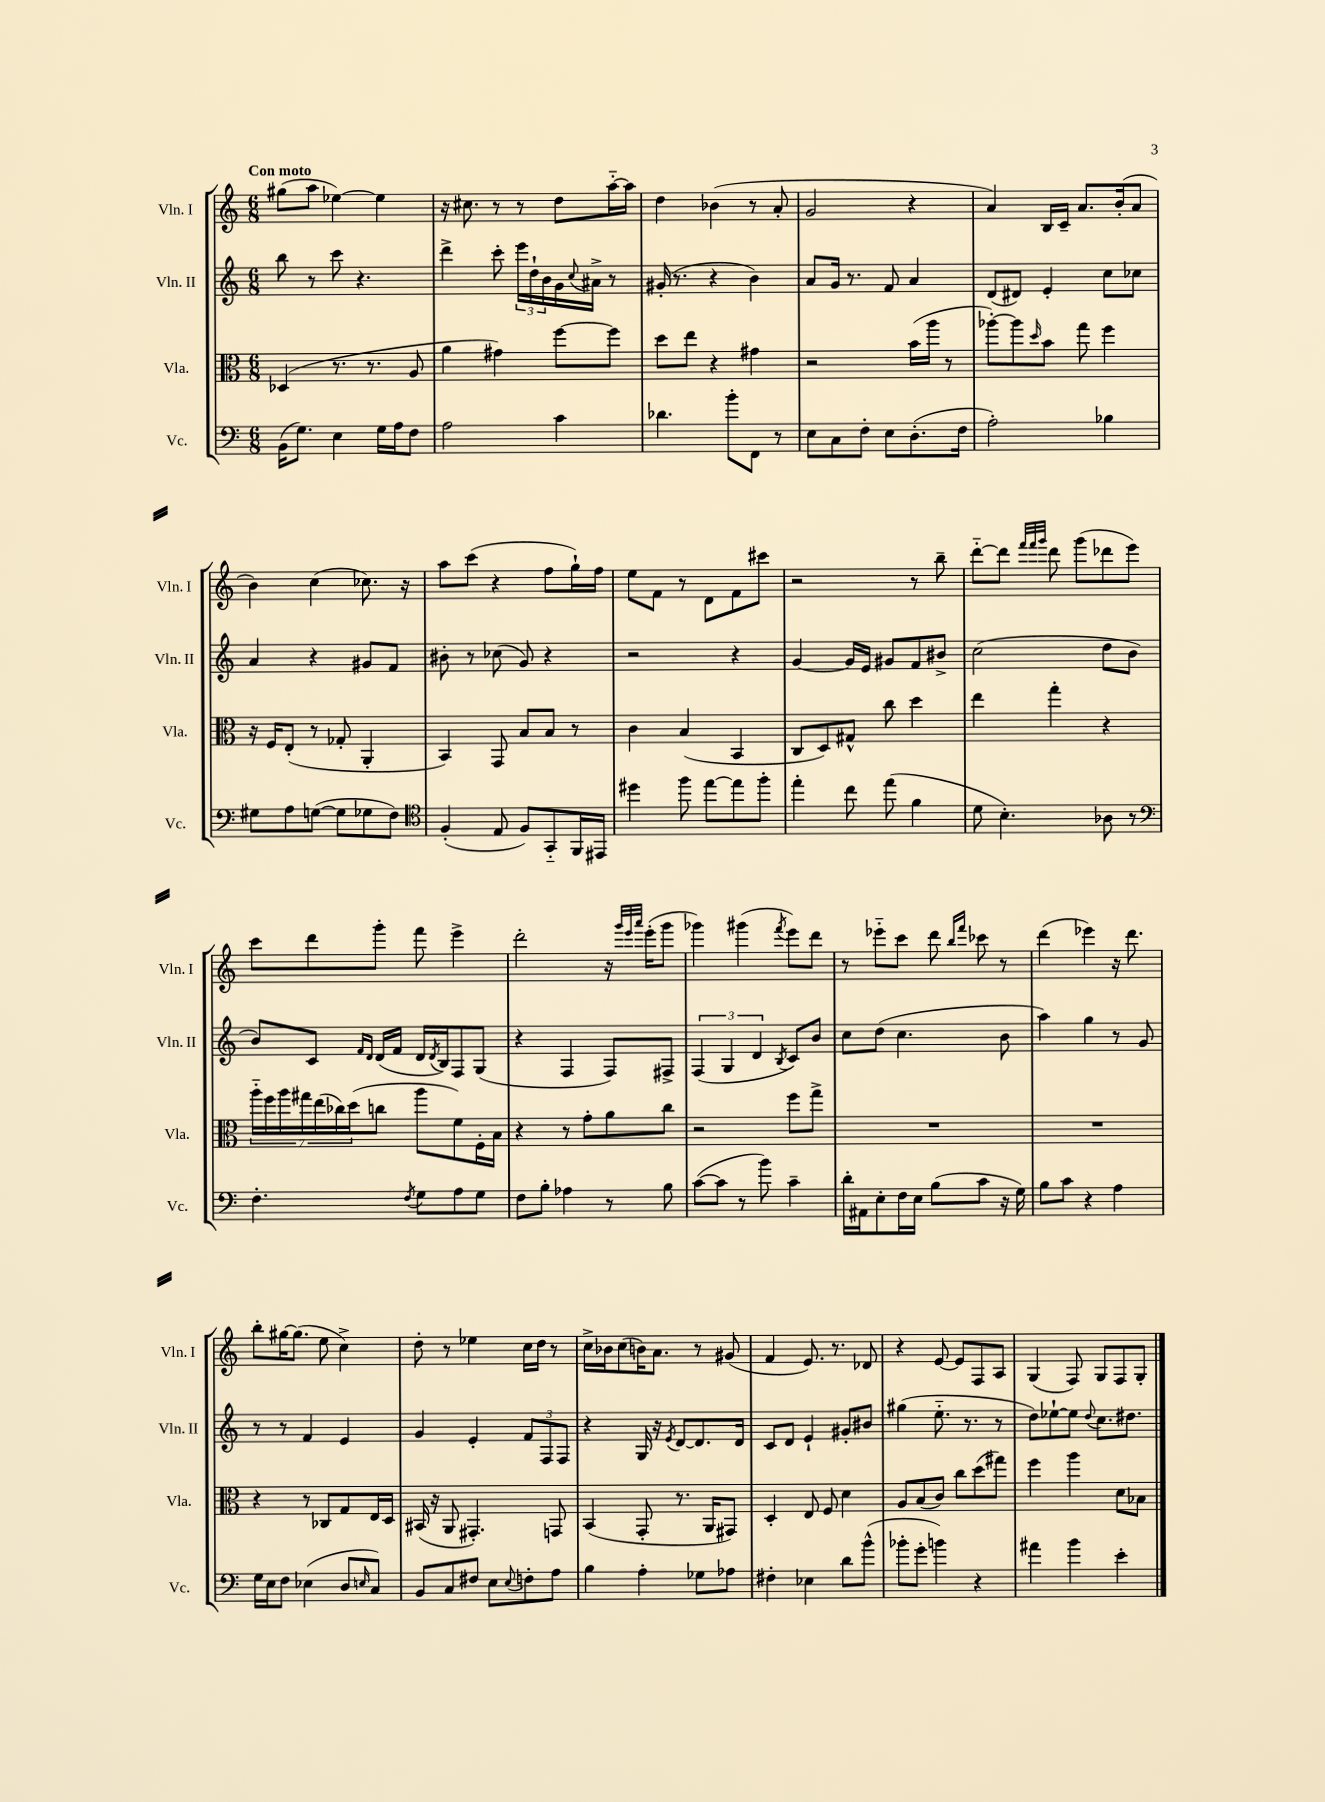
<<
\new StaffGroup <<
\new Staff = "s0" \with { instrumentName = "Vln. I" shortInstrumentName = "Vln. I" } {
    \clef treble \key c \major \numericTimeSignature \time 6/8 \tempo "Con moto"
    gis''8( a''8 ees''4~) ees''4 |
    r16 cis''8. r8 r8 d''8 a''16~-_ a''16 |
    d''4 bes'4( r8 a'8-. |
    g'2 r4 |
    a'4) b16 c'16-- a'8. b'16-.( a'8 |
    b'4) c''4( ces''8.) r16 |
    a''8 c'''8( r4 f''8 g''16-!) f''16 |
    e''8 f'8 r8 d'8 f'8 cis'''8 |
    r2 r8 b''8-- |
    d'''8~-_ d'''8 \grace { f'''32 f'''32 g'''32 } d'''8 g'''8( des'''8 e'''8) |
    c'''8 d'''8 g'''8-. f'''8 e'''4-> |
    d'''2-. r16 \grace { g'''32 e'''32 a'''32 } e'''16-.( g'''8 |
    ges'''4) gis'''4( \acciaccatura { f'''8 } e'''8) d'''8 |
    r8 ees'''8-_ c'''8 d'''8 \grace { b''16 f'''16 } ces'''8 r8 |
    d'''4( ees'''4) r16 d'''8. |
    b''8-. gis''16~ gis''8.( e''8 c''4->) |
    d''8-. r8 ees''4 c''16 d''16 r8 |
    c''16-> bes'16 c''8( b'16) a'8. r8 gis'8( |
    f'4 e'8.) r8. des'8 |
    r4 e'8~ e'8 f8 a8 |
    g4( f8) g8 f8 g8-. \bar "|." |
}
\new Staff = "s1" \with { instrumentName = "Vln. II" shortInstrumentName = "Vln. II" } {
    \clef treble \key c \major \numericTimeSignature \time 6/8
    b''8 r8 c'''8 r4. |
    d'''4-> c'''8-. \tuplet 3/2 { e'''16 d''16-! b'16 } g'16 \appoggiatura { c''8 } ais'16-> r8 |
    gis'16-.( r8. r4 b'4) |
    a'8 g'16 r8. f'8 a'4 |
    d'8( dis'8) e'4-. c''8 ces''8 |
    a'4 r4 gis'8 f'8 |
    bis'8-. r8 ces''8( g'8) r4 |
    r2 r4 |
    g'4~ g'16 e'16 gis'8 f'8 bis'8-> |
    c''2( d''8 b'8 |
    b'8) c'8 \grace { f'16 d'16 } d'16( f'16 d'16 \acciaccatura { d'8 } b16) f8 g8( |
    r4 f4 f8) fis8-> |
    \tuplet 3/2 { f4( g4 d'4 } \acciaccatura { b8 } c'8) b'8 |
    c''8 d''8( c''4. b'8 |
    a''4) g''4 r8 g'8 |
    r8 r8 f'4 e'4 |
    g'4 e'4-. \tuplet 3/2 { f'8 f8 f8 } |
    r4 g16 r16 \acciaccatura { e'8 } d'8~ d'8. d'16 |
    c'8 d'8 e'4-! gis'8-. bis'8 |
    gis''4( e''8.-_ r8. r8 |
    d''8) ees''8~-! ees''8 \appoggiatura { d''8 } c''8. dis''8. \bar "|." |
}
\new Staff = "s2" \with { instrumentName = "Vla." shortInstrumentName = "Vla." } {
    \clef alto \key c \major \numericTimeSignature \time 6/8
    des4( r8. r8. a8 |
    a'4 gis'4) f''8~ f''8 |
    d''8 e''8 r4 gis'4 |
    r2 b'16( a''16 r8 |
    aes''8~-.) aes''8 \grace { d''16 } b'8 g''8 f''4 |
    r16 f16 e8-.( r8 ges8-. a,4-. |
    b,4) g,8 b8 b8 r8 |
    c'4 b4( b,4 |
    c8 d8) gis8-^ c''8 d''4 |
    e''4 g''4-. r4 |
    \tuplet 7/4 { a''16-_ f''16 a''16 gis''16 e''16( ces''16) d''16( } c''8 a''8 f'8) f16-. b16 |
    r4 r8 g'8-. a'8 c''8 |
    r2 f''8 g''8-> |
    R2. |
    R2. |
    r4 r8 ces8 g8 e16 d16 |
    bis,16( r16 a,8 gis,4.-.) g,8 |
    b,4( g,8-. r8. a,16 gis,8) |
    d4-. e8 f8 d'4 |
    a8 b8( c'8) c''8 d''8( gis''8) |
    f''4 a''4 d'8 bes8 \bar "|." |
}
\new Staff = "s3" \with { instrumentName = "Vc." shortInstrumentName = "Vc." } {
    \clef bass \key c \major \numericTimeSignature \time 6/8
    b,16( g8.) e4 g16 a16 f8 |
    a2 c'4 |
    des'4. b'8-. f,8 r8 |
    e8 c8 f8-. e8 d8.-.( f16 |
    a2-.) bes4 |
    gis8 a8 g8~( g8 ges8 f8) |
    \clef tenor f4-.( e8 f8) g,8-_ f,16 eis,16 |
    dis''4 f''8 e''8~ e''8 f''8-. |
    e''4-. c''8 e''8( f'4 |
    d'8 b4.-.) aes8 r8 |
    \clef bass f4.-. \acciaccatura { f8 } g8 a8 g8 |
    f8 b8-. aes4 r8 b8 |
    c'8~( c'8 r8 b'8) c'4-- |
    d'16-. ais,16 e8-. f16 e16 b8( c'8 r16 g16) |
    b8 c'8 r4 a4 |
    g16 e16 f8 ees4( d8 \grace { e16 } c8) |
    b,8 c8 fis8 e8 \appoggiatura { e8 } f8-. a8 |
    b4 a4-. ges8 aes8 |
    fis4-. ees4 d'8 b'8-^( |
    bes'8-. g'8-. b'4) r4 |
    ais'4 b'4 e'4-. \bar "|." |
}
>>
>>
\layout { \context { \Score \remove "Bar_number_engraver" } }
